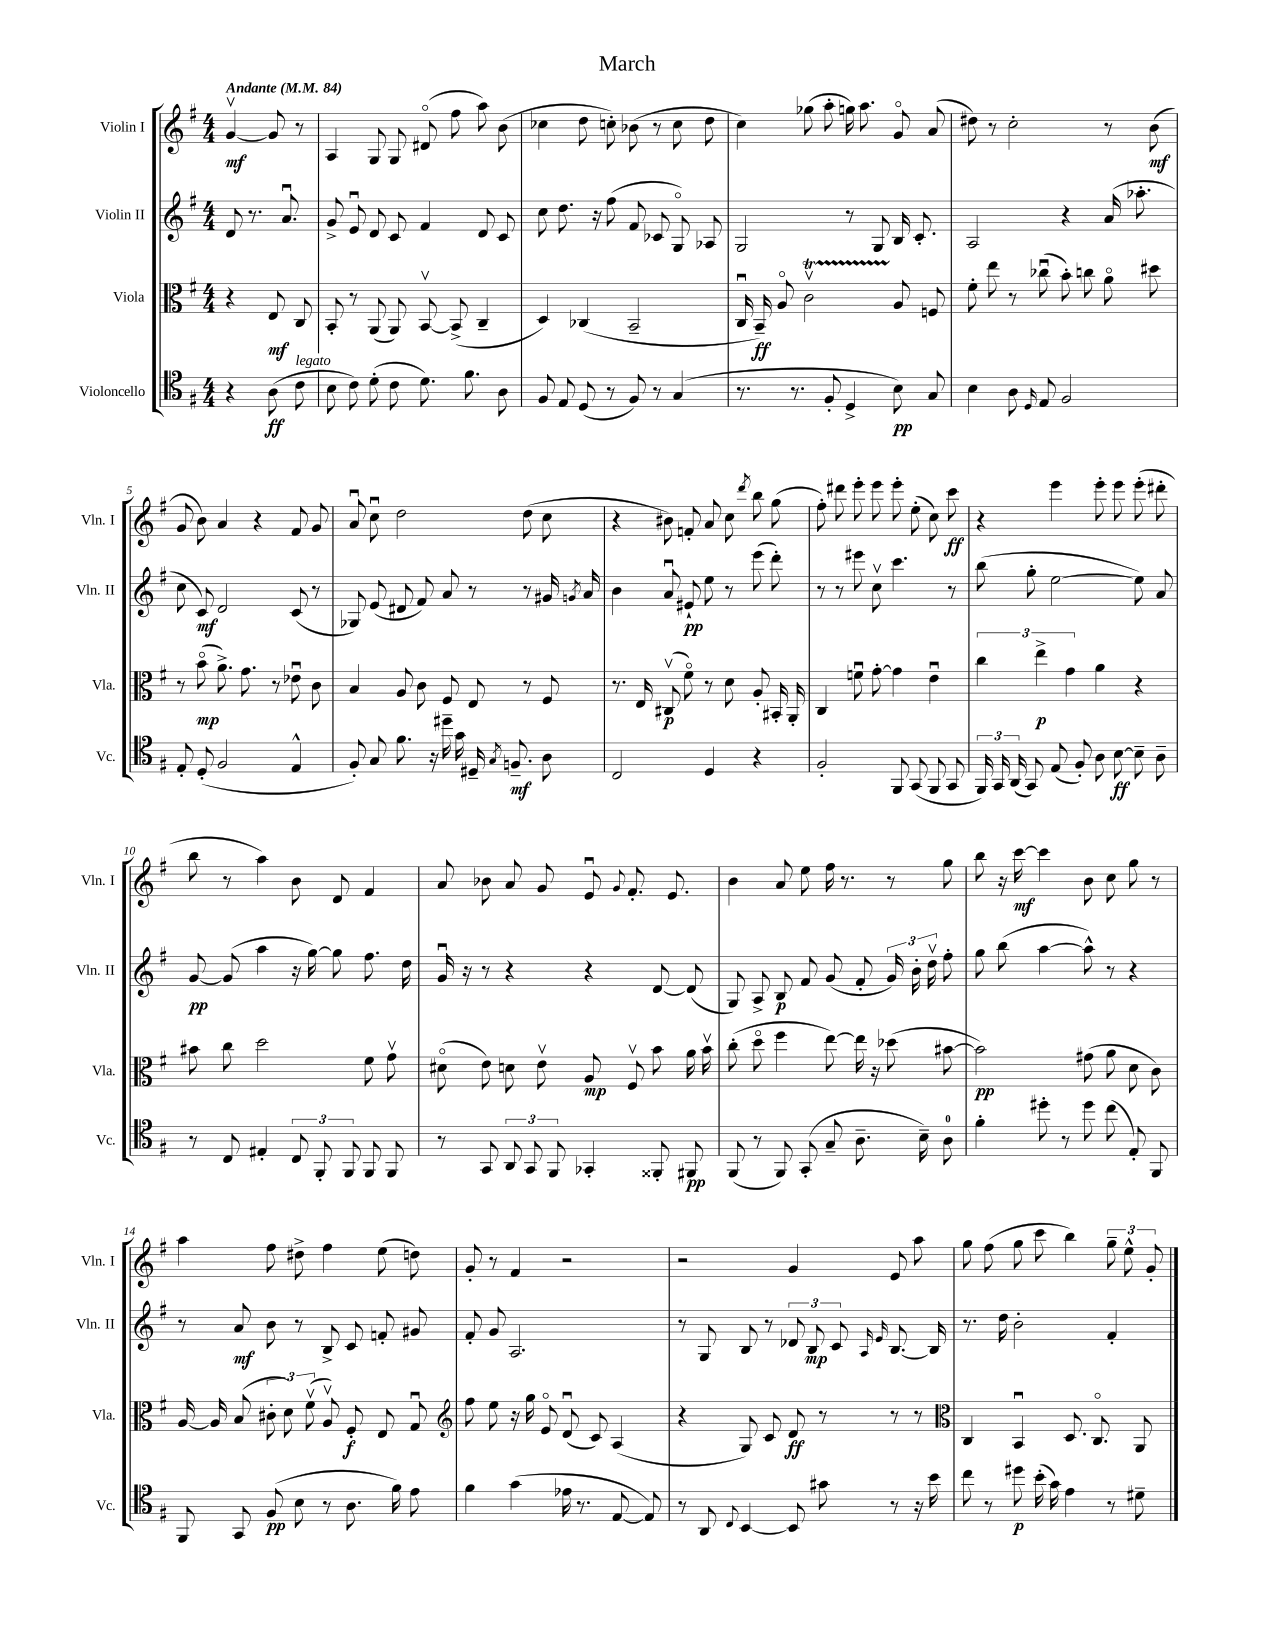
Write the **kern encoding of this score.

**kern	**kern	**kern	**kern
*staff4	*staff3	*staff2	*staff1
*clefC4	*clefC3	*clefG2	*clefG2
*k[f#]	*k[f#]	*k[f#]	*k[f#]
*M4/4	*M4/4	*M4/4	*M4/4
*MM84	*MM84	*MM84	*MM84
4r	4r	8d	[4gv
.	.	8.r	.
(8A	8E	.	8g]
.	.	8.au	.
8c	8C	.	8r
=	=	=	=
8B	8BB'	8g^	4A
8c)	8r	8eu	.
(8d'	(8AA	8d	8G
8c	8AA)	8c	8G
8.d)	[8BBv	4f#	(8d#o
.	(8BB^]	.	8ff#
8.f#	.	.	.
.	4C~	8d	8aa)
8A	.	8c	(8b
=	=	=	=
8F#	4D)	8cc	4cc-
8E	.	8.dd	.
(8D	(4C-	.	8dd
.	.	16r	.
8r	.	(8ff#	8cc')
8F#)	2BB~	8f#	(8b-
8r	.	8c-	8r
(4G	.	8Go)	8cc
.	.	8A-	8dd
=	=	=	=
8.r	16Cu	2G	4cc)
.	16BB~)	.	.
.	8Ao	.	.
8.r	.	.	.
.	2cv	.	(8gg-
8F#'	.	.	8aa'
4D^	.	8r	16gg)
.	.	.	8.aa
.	.	8G	.
8B)	8A	16B	8go
.	.	8.c'	.
8G	8F	.	(8a
=	=	=	=
4B	8f#'	2A	8dd#)
.	8ee	.	8r
8A	8r	.	2cc'
16qqD	.	.	.
8E	(8cc-u	.	.
2F#	8b')	4r	.
.	8cc	.	.
.	8ao	(16a	8r
.	.	8.aa-'	.
.	8dd#	.	(8b
=	=	=	=
8E'	8r	8cc	8g
(8D'	(8bo	8c)	8b)
2F#	8.a^)	2d	4a
.	8.g	.	.
.	.	.	4r
.	8r	.	.
4E^^	8e-u	(8c	8f#
.	8c	8r	8g
=	=	=	=
8F#')	4B	8G-)	8au
8G	.	(8e	8ccu
8.f#	8A	8d#	2dd
.	8c	8f#)	.
16r	.	.	.
16dd#~	8F#	8a	.
16g	.	.	.
16D#~	8E	8r	.
8qG	.	.	.
8.F~	.	.	.
.	8r	8r	(8dd
8A	8F#	16g#	8cc
.	.	8qg	.
.	.	16a	.
=	=	=	=
2C	8.r	4b	4r
.	16E	.	.
.	(8C#v	8au	8b#)
.	8f#o)	8e#`	8f'
4D	8r	8ee	8a
.	8d	8r	8cc
.	.	.	8qddd
4r	8A'	(8eee	8bb
.	16BB#'	8ddd')	(8gg
.	16AA'	.	.
=	=	=	=
2F#'	4C	8r	8ff#')
.	.	8r	8ddd#
.	8fu	8eee#	8eee'
.	[8g'	8ccv	8eee
8FF#	4g]	4.ccc	8eee'
(8GG	.	.	(8ee'
8FF#	4eu	.	8cc)
8GG	.	8r	8ccc
=	=	=	=
24FF#)	6cc	(8bb	4r
24GG	.	.	.
(24AA	.	.	.
8GG)	.	8gg'	.
.	6ee^	.	.
(8E	.	[2ee	4eee
.	6g	.	.
8F#')	.	.	.
8A	4a	.	8eee'
[8B	.	.	8eee
8B~]	4r	8ee])	(8eee'
8A~	.	8a	8ddd#'
=	=	=	=
8r	8b#	[8g	8bb
8C	8cc	(8g]	8r
4E#'	2dd	4aa	4aa)
12C	.	16r	8b
.	.	[16gg)	.
12FF#'	.	.	.
.	.	8gg]	8d
12FF#	.	.	.
8FF#	8f#	8.ff#	4f#
8FF#	8gv	.	.
.	.	16dd	.
=	=	=	=
8r	(8d#o	16gu	8a
.	.	16r	.
8GG	8e)	8r	8b-
12AA	8d	4r	8a
12GG	.	.	.
.	8ev	.	8g
12FF#	.	.	.
4GG-'	8A	4r	8eu
.	.	.	8qqg
.	8F#v	.	8.f#'
8FF##'	8b	[8d	.
.	.	.	8.e
8FF#	16a	(8d]	.
.	16bv	.	.
=	=	=	=
(8FF#	(8cc'	8G)	4b
8r	8ddo	8A^	.
8FF#)	4ff#	8B	8a
(8GG'	.	8f#	8ee
8G~	[8ee)	(8g	16ff#
.	.	.	8.r
8.A~	16ee]	8f#'	.
.	16r	.	.
.	(8dd-	24g)	8r
.	.	24b'	.
16B~)	.	.	.
.	.	24ddv	.
8A	[8b#	8ff#'	8gg
=	=	=	=
4f#'	2b#])	8gg	8bb
.	.	(8bb	16r
.	.	.	[16ccc
8dd#'	.	[4aa	4ccc]
8r	.	.	.
8dd#	(8g#	8aa^^])	8b
(8cc	8a	8r	8cc
8E')	8d	4r	8gg
8FF#	8c)	.	8r
=	=	=	=
8FF#	[16A	8r	4aa
.	16A]	.	.
8GG	(8B	8a	.
(8F#	12c#'	8b	8ff#
.	12d)	.	.
8B	.	8r	8dd#^
.	(12f#v	.	.
8r	8Av)	8B^	4ff#
8.A	8F#'	8c	.
.	8E	8f'	(8ee
16f#)	.	.	.
8e	8Gu	8g#	8dd)
=	=	=	=
*	*clefG2	*	*
4f#	8ff#	8f#'	8g'
.	8ee	8g	8r
(4g	16r	2.A	4f#
.	16gg	.	.
.	8eo	.	.
16e-	(8du	.	2r
8.r	.	.	.
.	8c)	.	.
[8E	(4A	.	.
8E])	.	.	.
=	=	=	=
8r	4r	8r	2r
8AA	.	8G	.
8qqC	.	.	.
[4BB	8G)	8B	.
.	8c	8r	.
8BB]	8d	12d-	4g
.	.	12B	.
8g#	8r	.	.
.	.	12c	.
.	.	16qqA	.
.	.	16qqe	.
8r	8r	[8.B	8e
16r	8r	.	8aa
16b	.	16B]	.
=	=	=	=
*	*clefC3	*	*
8cc	4C	8.r	8gg
8r	.	.	(8ff#
.	.	16dd	.
8dd#	4BBu	2b'	8gg
(16b'	.	.	8ccc
16g)	.	.	.
4e	8.D	.	4bb)
.	8.Co	.	.
8r	.	4f#'	12gg~
.	.	.	12ee^^
8d#~	8AA	.	.
.	.	.	12g'
==	==	==	==
*-	*-	*-	*-
